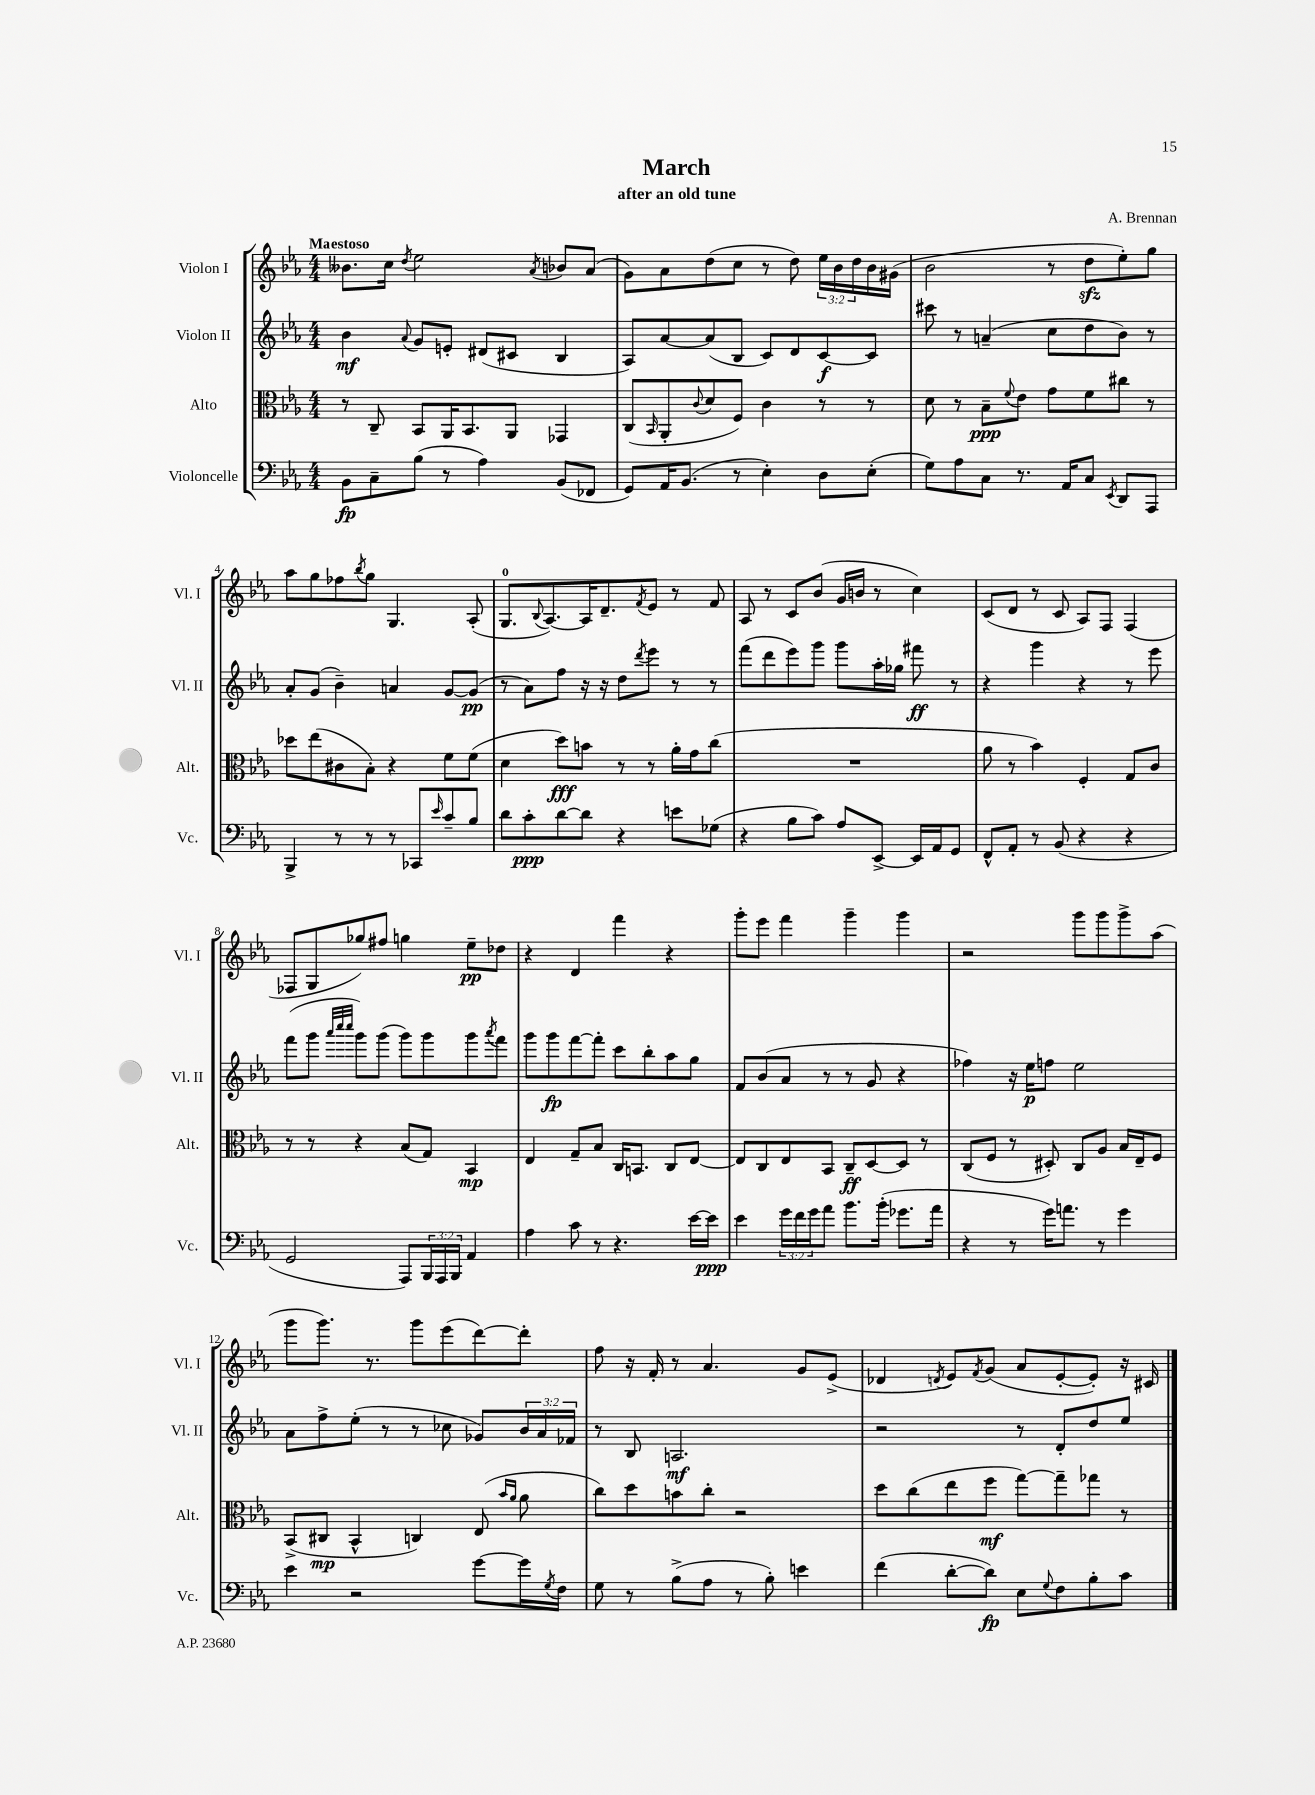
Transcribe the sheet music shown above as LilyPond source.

\header { title = "March" composer = "A. Brennan" subtitle = "after an old tune" }
<<
\new StaffGroup <<
\new Staff = "s0" \with { instrumentName = "Violon I" shortInstrumentName = "Vl. I" } {
    \clef treble \key ees \major \numericTimeSignature \time 4/4 \override Staff.TupletNumber.text = #tuplet-number::calc-fraction-text \tempo "Maestoso"
    beses'8. c''16 \acciaccatura { d''8 } ees''2 \acciaccatura { aes'8 } bes'8 aes'8( |
    g'8) aes'8 d''8( c''8 r8 d''8) \tuplet 3/2 { ees''16 bes'16 d''16 } bes'16 gis'16( |
    bes'2 r8 d''8\sfz ees''8-.) g''8 |
    aes''8 g''8 fes''8 \acciaccatura { bes''8 } g''8 g4. aes8-.( |
    g8.-0 \appoggiatura { bes8 } aes8.~) aes16 d'8.-- \acciaccatura { f'8 } ees'8 r8 f'8 |
    aes8 r8 c'8 bes'8( g'16 b'16 r8 c''4) |
    c'8( d'8 r8 c'8 aes8) f8 f4( |
    fes8 g8 ges''8) fis''8 g''4 ees''8--\pp des''8 |
    r4 d'4 f'''4 r4 |
    g'''8-. ees'''8 f'''4 g'''4-- g'''4 |
    r2 g'''8 g'''8 g'''8-> aes''8( |
    g'''8 g'''8.) r8. g'''8 ees'''8( d'''8~) d'''8-. |
    f''8 r16 f'16-. r8 aes'4. g'8 ees'8->( |
    des'4 \acciaccatura { d'8 } ees'8) \acciaccatura { f'8 } g'8( aes'8 ees'8~-. ees'8-.) r16 cis'16 \bar "|." |
}
\new Staff = "s1" \with { instrumentName = "Violon II" shortInstrumentName = "Vl. II" } {
    \clef treble \key ees \major \numericTimeSignature \time 4/4 \override Staff.TupletNumber.text = #tuplet-number::calc-fraction-text
    bes'4\mf \appoggiatura { aes'8 } g'8 e'8-. dis'8( cis'8 bes4 |
    aes8) aes'8~ aes'8( bes8 c'8) d'8 c'8~\f c'8 |
    cis'''8 r8 a'4--( c''8 d''8 bes'8) r8 |
    aes'8-. g'8( bes'4--) a'4 g'8~ g'8\pp( |
    r8 aes'8) f''8 r16 r16 d''8 \acciaccatura { d'''8 } ees'''8 r8 r8 |
    f'''8( d'''8 ees'''8) g'''8 g'''8 aes''16-. ges''16 fis'''8\ff r8 |
    r4 g'''4 r4 r8 ees'''8 |
    f'''8( g'''8 \grace { aes'''32 c''''32 c''''32 } g'''8) g'''8( g'''8) g'''8 g'''8 \acciaccatura { aes'''8 } f'''8 |
    g'''8 g'''8\fp f'''8~ f'''8-. c'''8 bes''8-. aes''8 g''8 |
    f'8 bes'8( aes'8 r8 r8 g'8 r4 |
    fes''4) r16 ees''16\p f''8 ees''2 |
    aes'8 f''8-> ees''8-.( r8 r8 ces''8 ges'8) \tuplet 3/2 { bes'16 aes'16 fes'16 } |
    r8 bes8 a2.\mf |
    r2 r8 d'8-. d''8 ees''8 \bar "|." |
}
\new Staff = "s2" \with { instrumentName = "Alto" shortInstrumentName = "Alt." } {
    \clef alto \key ees \major \numericTimeSignature \time 4/4
    r8 c8-- bes,8 aes,16 bes,8. aes,8 ges,4 |
    c8( \grace { bes,16 } aes,8-. \appoggiatura { c'8 } d'8 f8) c'4 r8 r8 |
    d'8 r8 bes8--\ppp \appoggiatura { f'8 } ees'8 g'8 f'8 cis''8 r8 |
    des''8 ees''8( cis'8 bes8-.) r4 f'8 f'8( |
    d'4 d''8\fff) b'8 r8 r8 aes'16-. g'16 c''8( |
    R1 |
    aes'8 r8 bes'4) f4-. g8 c'8 |
    r8 r8 r4 bes8( g8) bes,4\mp |
    ees4 g8-- bes8 c16 b,8. c8 ees8~ |
    ees8 c8 ees8 bes,8 c8--\ff d8~ d8 r8 |
    c8( f8 r8 dis8-.) c8 aes8 bes16 ees16-- f8 |
    bes,8->( cis8\mp bes,4-^ c4) ees8( \grace { bes'16 aes'16 } aes'8 |
    c''8) d''8 b'8 c''8-. r2 |
    d''8 c''8( ees''8 f''8\mf g''8~) g''8-- ges''8 r8 \bar "|." |
}
\new Staff = "s3" \with { instrumentName = "Violoncelle" shortInstrumentName = "Vc." } {
    \clef bass \key ees \major \numericTimeSignature \time 4/4 \override Staff.TupletNumber.text = #tuplet-number::calc-fraction-text
    bes,8\fp c8-- bes8( r8 aes4) bes,8( fes,8 |
    g,8) aes,16 bes,8.( r8 ees4-.) d8 ees8-.( |
    g8) aes8 c8 r8. aes,16 c8 \acciaccatura { ees,8 } d,8 aes,,8 |
    bes,,4-> r8 r8 r8 ces,8 \grace { ees'16 } c'8-- bes8 |
    d'8 c'8-.\ppp d'8~ d'8 r4 e'8 ges8( |
    r4 bes8 c'8) aes8 ees,8~-> ees,16 aes,16 g,8 |
    f,8-^ aes,8-. r8 bes,8( r4 r4 |
    g,2 aes,,8) \tuplet 3/2 { bes,,16 aes,,16 bes,,16 } aes,4 |
    aes4 c'8 r8 r4. ees'16~ ees'16\ppp |
    ees'4 \tuplet 3/2 { g'16 f'16 g'16 } aes'8 bes'8. bes'16-.( ges'8. aes'16 |
    r4 r8 g'16) a'8. r8 g'4 |
    ees'4 r2 g'8~ g'16 \acciaccatura { g8 } f16 |
    g8 r8 bes8->( aes8 r8 bes8-.) e'4 |
    f'4( d'8~-. d'8\fp) ees8 \appoggiatura { g8 } f8 bes8-. c'8 \bar "|." |
}
>>
>>
